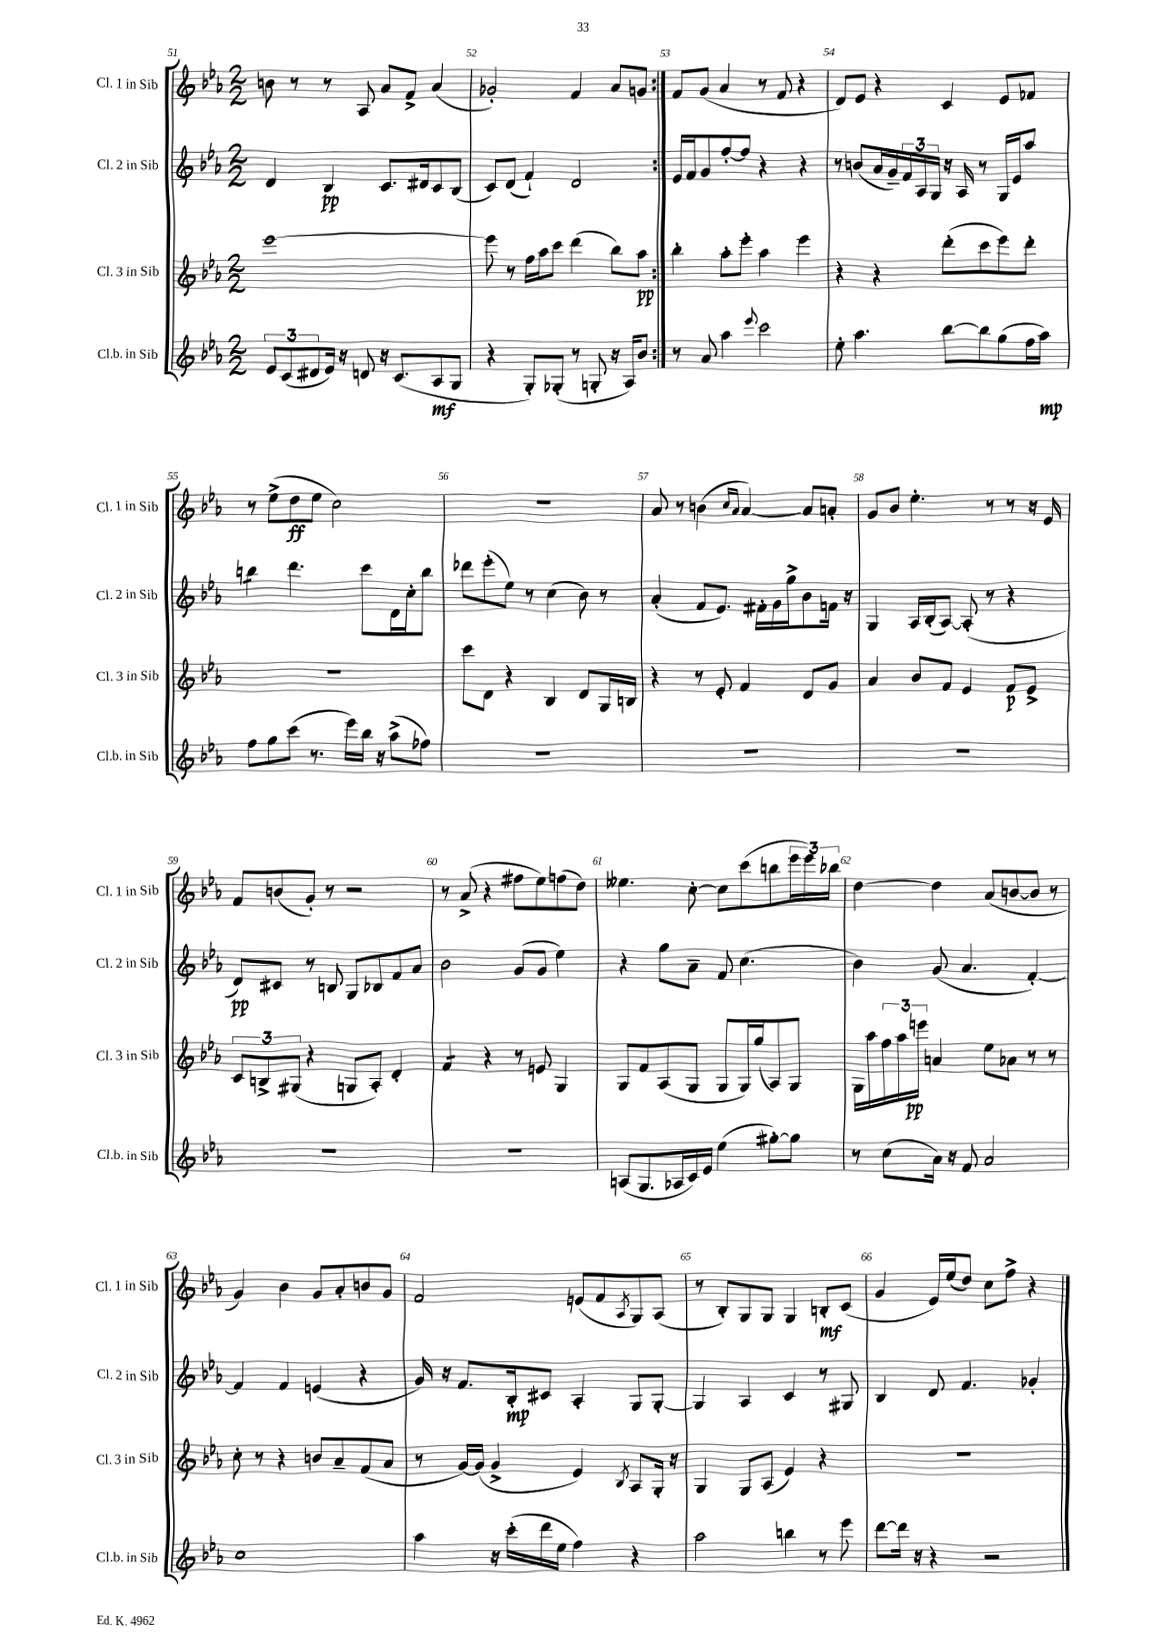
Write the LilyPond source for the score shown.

<<
\new StaffGroup <<
\new Staff = "s0" \with { instrumentName = "Cl. 1 in Sib" shortInstrumentName = "Cl. 1 in Sib" } {
    \clef treble \key ees \major \numericTimeSignature \time 2/2
    \repeat volta 2 { b'8 r8 r8 aes8 aes'8 f'8-> aes'4( |
    ges'2-.) f'4 aes'8 g'8 | }
    f'8 g'8( aes'4 r8 f'8 r4 |
    d'8) ees'8 r4 c'4 ees'8 fes'8 |
    r8 ees''8->( d''8\ff ees''8 c''2) |
    R1 |
    aes'8 r8 b'4( \grace { c''16 aes'16 } aes'4~) aes'8 a'8-. |
    g'8 bes'8 ees''4.-. r8 r8 r16 ees'16 |
    f'8 b'8( g'8-.) r8 r2 |
    r8 aes'8->( r4 fis''8 ees''8) f''8( d''8) |
    eeses''4. c''8~-. c''8 c'''8( b''8 \tuplet 3/2 { ees'''16 ees'''16) bes''16 } |
    d''4~ d''4 aes'8( b'8~ b'8 r8 |
    g'4) bes'4 g'8 aes'8-. b'8 g'8 |
    f'2 e'8( f'8 \acciaccatura { aes8 } g8) aes8( |
    r8 bes8-.) g8 g8 g4 b8-.\mf c'8( |
    g'4 ees'16) ees''16( d''8) c''8 f''8-> r4 \bar "|." |
}
\new Staff = "s1" \with { instrumentName = "Cl. 2 in Sib" shortInstrumentName = "Cl. 2 in Sib" } {
    \clef treble \key ees \major \numericTimeSignature \time 2/2
    \repeat volta 2 { d'4 bes4\pp c'8. dis'16 c'8 bes8( |
    c'8) d'8( f'4-!) d'2 | }
    ees'16 f'16 g'8 f''8~-. f''8 r4 r4 |
    r8 b'8( aes'16 g'16--) \tuplet 3/2 { f'16 aes16 g16 } r16 aes16 r8 g16 ees'16 aes''8 |
    b''4:8 d'''4. c'''8 d'16 c''16-. b''8 |
    des'''8 ees'''8-.( ees''8) r8 c''4( bes'8) r8 |
    aes'4-.( f'8 ees'8.) fis'16-. g'16 g''16-> bes'8 f'16 r16 |
    g4 aes16 bes16-.( aes8~) aes8-.( r8 r4 |
    d'8\pp) cis'8 r8 b8 g8 bes8 f'8 aes'8 |
    bes'2 g'8( g'8 ees''4) |
    r4 g''8 aes'8-- f'8 c''4.( |
    bes'4) g'8( aes'4. f'4~-.) |
    f'4 f'4 e'4( r4 |
    g'16) r16 f'8. bes16-.\mp cis'8 aes4-. g8 g8~-. |
    g4 aes4 c'4 r8 gis8 |
    bes4 d'8 f'4. ges'4-. \bar "|." |
}
\new Staff = "s2" \with { instrumentName = "Cl. 3 in Sib" shortInstrumentName = "Cl. 3 in Sib" } {
    \clef treble \key ees \major \numericTimeSignature \time 2/2
    \repeat volta 2 { ees'''1~ |
    ees'''8 r8 f''16 aes''16 c'''8 d'''4( bes''8) aes''8\pp | }
    bes''4-. aes''8-. ees'''8-. aes''4 ees'''4 |
    r4 r4 d'''8-.( c'''8 ees'''8) d'''8-. |
    r1 |
    c'''8 d'8 r4 bes4 d'8 g16 b16 |
    r4 r8 ees'8-. f'4 d'8 g'8 |
    aes'4 bes'8 f'8 ees'4 f'8\p ees'8-> |
    \tuplet 3/2 { c'8 b8-> gis8( } r4 g8 aes8-.) d'4-. |
    f'4:8 r4 r8 e'8 g4 |
    g8 f'8 aes8( g8 g8 g16) g''16( aes8) g8 |
    g16 aes''16 \tuplet 3/2 { f''16 aes''16 e'''16\pp } a'4 ees''8 aes'8 r8 r8 |
    c''8-. r8 r4 b'8 aes'8-- f'8( aes'8 |
    r8 g'16~) g'16( g'4-> ees'4) \acciaccatura { bes8 } aes8 g16-. r16 |
    g4 g8 aes8( ees'4) r4 |
    r1 \bar "|." |
}
\new Staff = "s3" \with { instrumentName = "Cl.b. in Sib" shortInstrumentName = "Cl.b. in Sib" } {
    \clef treble \key ees \major \numericTimeSignature \time 2/2
    \repeat volta 2 { \tuplet 3/2 { ees'8 c'8( dis'8 } ees'16) r16 d'8 r16 c'8.( aes8\mf g8 |
    r4 g8-.) ges8-.( r8 g8-. r16 aes16) bes'8 | }
    r8 aes'8 aes''4 \appoggiatura { ees'''8 } c'''2 |
    ees''8-. aes''4. bes''8~ bes''8 g''8( f''16 aes''16\mp) |
    f''8 g''8 c'''8( r8. ees'''16) bes''16 r16 aes''8->( fes''8) |
    R1 |
    R1 |
    R1 |
    R1 |
    r1 |
    a8( g8. aes16 c'16) ees'16 ees''4( gis''8~-.) gis''8 |
    r8 c''8( aes'16) r16 f'8 aes'2 |
    c''1 |
    aes''4 r16 c'''16-.( d'''16 ees''16 f''4) r4 |
    aes''2 b''4 r8 ees'''8 |
    d'''8~ d'''16 r16 r4 r2 \bar "|." |
}
>>
>>
\layout { \context { \Score currentBarNumber = #51 \override BarNumber.break-visibility = ##(#f #t #t) barNumberVisibility = #all-bar-numbers-visible } }
